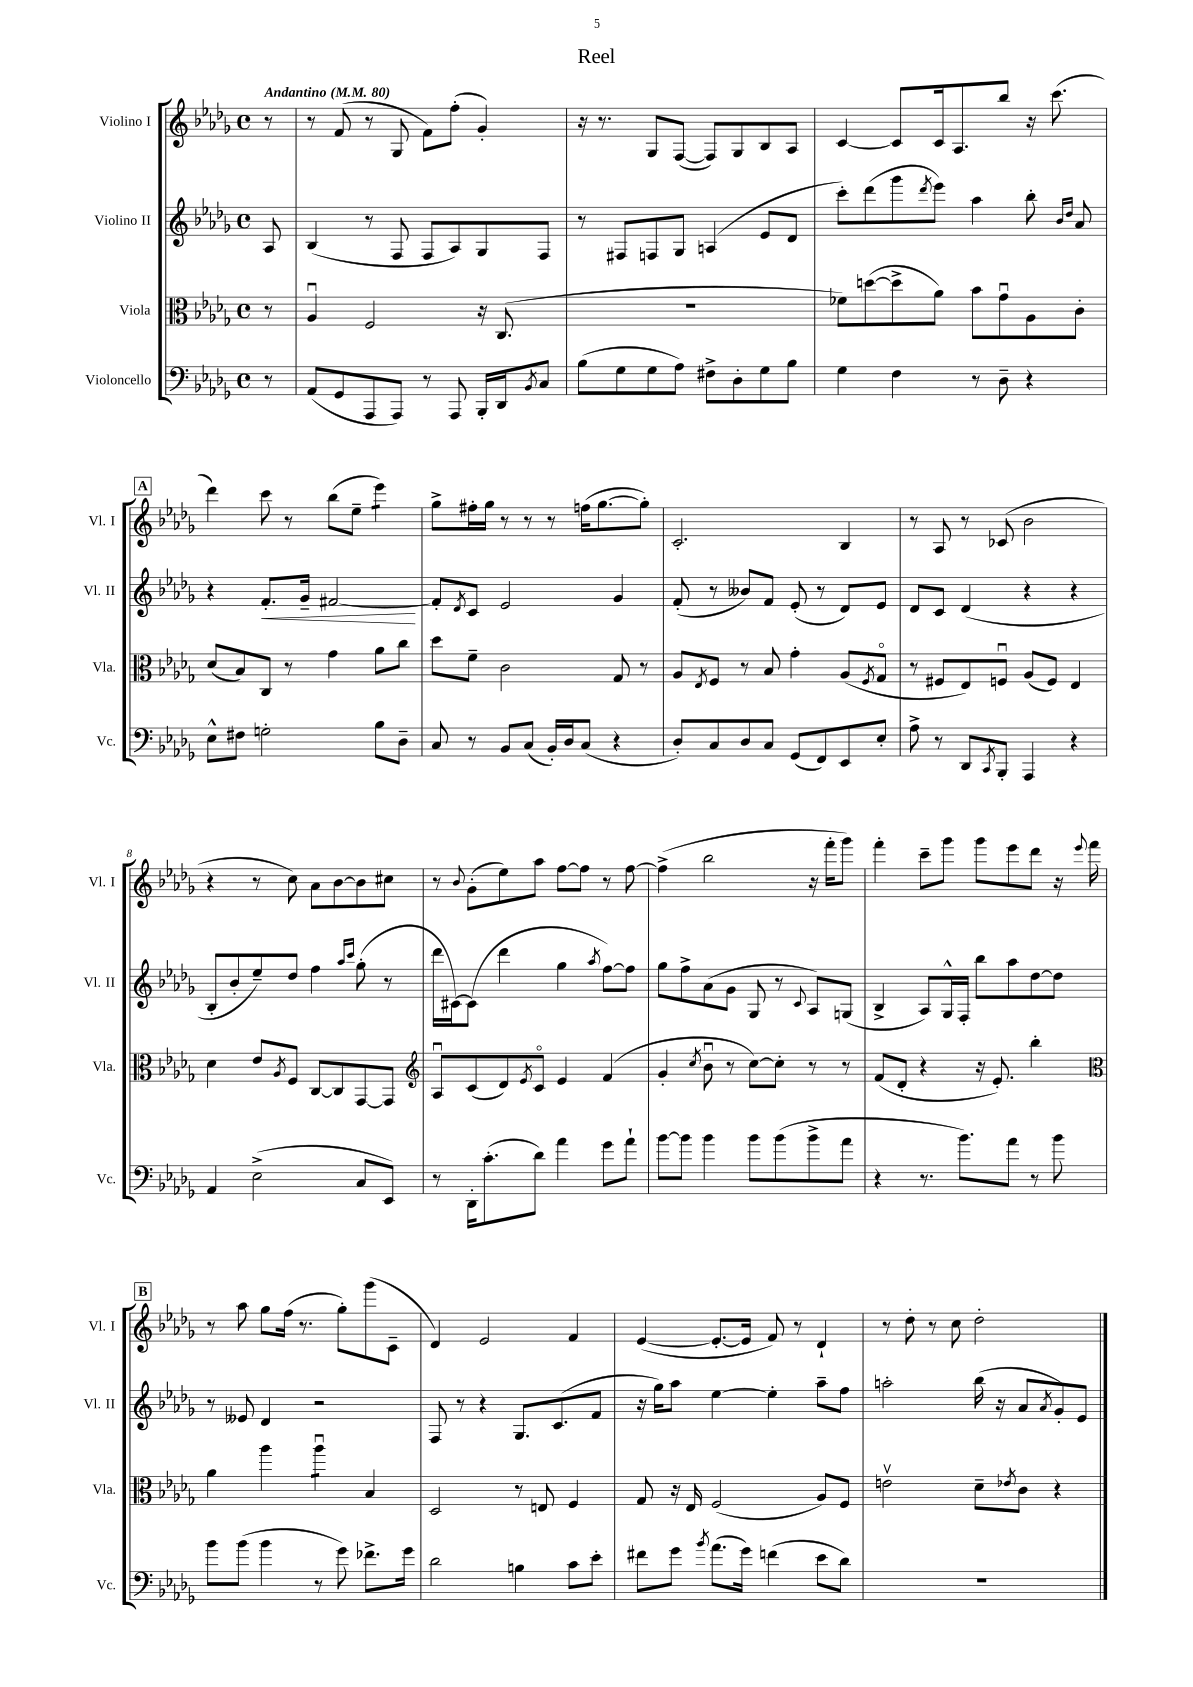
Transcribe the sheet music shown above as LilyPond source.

\header { title = "Reel" }
<<
\new StaffGroup <<
\new Staff = "s0" \with { instrumentName = "Violino I" shortInstrumentName = "Vl. I" } {
    \clef treble \key des \major \defaultTimeSignature \time 4/4 \partial 8 \tempo "Andantino" 4 = 80
    r8 |
    r8 f'8( r8 ges8 f'8) f''8-.( ges'4-.) |
    r16 r8. ges8 f8~( f8) ges8 bes8 aes8 |
    c'4~ c'8 c'16 aes8. bes''8 r16 c'''8.( |
    \mark \markup { \box "A" } des'''4) c'''8 r8 bes''8( ees''8-- ees'''4:8) |
    ges''8-> fis''16-. ges''16 r8 r8 r8 f''16( ges''8.~ ges''8-.) |
    c'2.-. bes4 |
    r8 aes8 r8 ces'8( bes'2 |
    r4 r8 c''8) aes'8 bes'8~ bes'8 cis''8 |
    r8 \appoggiatura { bes'8 } ges'8-.( ees''8) aes''8 f''8~ f''8 r8 f''8~ |
    f''4->( bes''2 r16 f'''16-. ges'''8) |
    f'''4-. c'''8-- ges'''8 ges'''8 ees'''8 des'''8 r16 \appoggiatura { ees'''8 } f'''16 |
    \mark \markup { \box "B" } r8 aes''8 ges''8 f''16( r8. ges''8-.) ges'''8( c'8-- |
    des'4) ees'2 f'4 |
    ees'4~( ees'8.~-. ees'16 f'8) r8 des'4-! |
    r8 des''8-. r8 c''8 des''2-. \bar "|." |
}
\new Staff = "s1" \with { instrumentName = "Violino II" shortInstrumentName = "Vl. II" } {
    \clef treble \key des \major \defaultTimeSignature \time 4/4 \partial 8
    aes8 |
    bes4( r8 f8 f8 aes8) ges8 f8 |
    r8 fis8 f8 ges8 a4( ees'8 des'8 |
    c'''8-.) des'''8( ges'''8 \acciaccatura { des'''8 } ees'''8) aes''4 bes''8-. \grace { bes'16 des''16 } aes'8 |
    \mark \markup { \box "A" } r4 f'8.-.\< ges'16-- fis'2~\! |
    fis'8-. \acciaccatura { des'8 } c'8 ees'2 ges'4 |
    f'8-.( r8 beses'8) f'8 ees'8-.( r8 des'8) ees'8 |
    des'8 c'8 des'4( r4 r4 |
    bes8-. bes'8-. ees''8--) des''8 f''4 \grace { aes''16 c'''16 } ges''8-.( r8 |
    des'''16 cis'16~) cis'8( des'''4 ges''4 \acciaccatura { aes''8 } f''8~) f''8 |
    ges''8 f''8-> aes'8( ges'8 ges8 r8 \appoggiatura { c'8 } aes8) g8( |
    bes4-> aes8) ges16-^ f16-. bes''8 aes''8 des''8~ des''8 |
    \mark \markup { \box "B" } r8 eeses'8 des'4 r2 |
    f8 r8 r4 ges8. c'8.( f'8 |
    r16 ges''16) aes''8 ees''4~ ees''4-. aes''8-- f''8 |
    a''2-. bes''16( r16 aes'8 \acciaccatura { aes'8 } ges'8-.) ees'8 \bar "|." |
}
\new Staff = "s2" \with { instrumentName = "Viola" shortInstrumentName = "Vla." } {
    \clef alto \key des \major \defaultTimeSignature \time 4/4 \partial 8
    r8 |
    aes4\downbow f2 r16 c8.( |
    R1 |
    fes'8) d''8~( d''8-> aes'8) bes'8 ges'8\downbow aes8 c'8-. |
    \mark \markup { \box "A" } des'8( bes8) c8 r8 ges'4 aes'8 c''8 |
    des''8 f'8-- c'2 ges8 r8 |
    aes8 \acciaccatura { ees8 } f8 r8 bes8 ges'4-. aes8( \acciaccatura { f8 } ges8\flageolet |
    r8 fis8 ees8) f8\downbow aes8( f8) ees4 |
    des'4 ees'8 \acciaccatura { aes8 } f8 c8~ c8 ges,8~ ges,8 |
    \clef treble aes8\downbow c'8( des'8) \acciaccatura { ees'8 } c'8\flageolet ees'4 f'4( |
    ges'4-. \acciaccatura { c''8 } bes'8\downbow r8 c''8~) c''8-. r8 r8 |
    f'8( des'8-. r4 r16 ees'8.-.) bes''4-. |
    \mark \markup { \box "B" } \clef alto aes'4 aes''4 aes''4:8\downbow bes4 |
    des2 r8 e8 f4 |
    ges8 r16 ees16 f2( aes8) f8 |
    e'2\upbow des'8-- \acciaccatura { ees'8 } c'8 r4 \bar "|." |
}
\new Staff = "s3" \with { instrumentName = "Violoncello" shortInstrumentName = "Vc." } {
    \clef bass \key des \major \defaultTimeSignature \time 4/4 \partial 8
    r8 |
    aes,8( ges,8 aes,,8 aes,,8) r8 aes,,8 bes,,16-. des,16 \acciaccatura { bes,8 } c8 |
    bes8( ges8 ges8 aes8) fis8-> des8-. ges8 bes8 |
    ges4 f4 r8 des8-- r4 |
    \mark \markup { \box "A" } ees8-^ fis8 g2-. bes8 des8-- |
    c8 r8 bes,8 c8( bes,16-.) des16 c8( r4 |
    des8-.) c8 des8 c8 ges,8( f,8) ees,8 ees8-. |
    aes8-> r8 des,8 \acciaccatura { c,8 } bes,,8-. aes,,4 r4 |
    aes,4 ees2->( c8 ees,8) |
    r8 des,16-. c'8.-.( des'8) aes'4 ges'8 aes'8-! |
    bes'8~ bes'8 bes'4 bes'8 bes'8( bes'8-> aes'8 |
    r4 r8. bes'8.) aes'8 r8 bes'8 |
    \mark \markup { \box "B" } bes'8 bes'8( bes'4 r8 ges'8) fes'8.-> ges'16 |
    des'2 b4 c'8 ees'8-. |
    fis'8 ges'8 \acciaccatura { bes'8 } aes'8.( ges'16) f'4( ees'8 des'8) |
    R1 \bar "|." |
}
>>
>>
